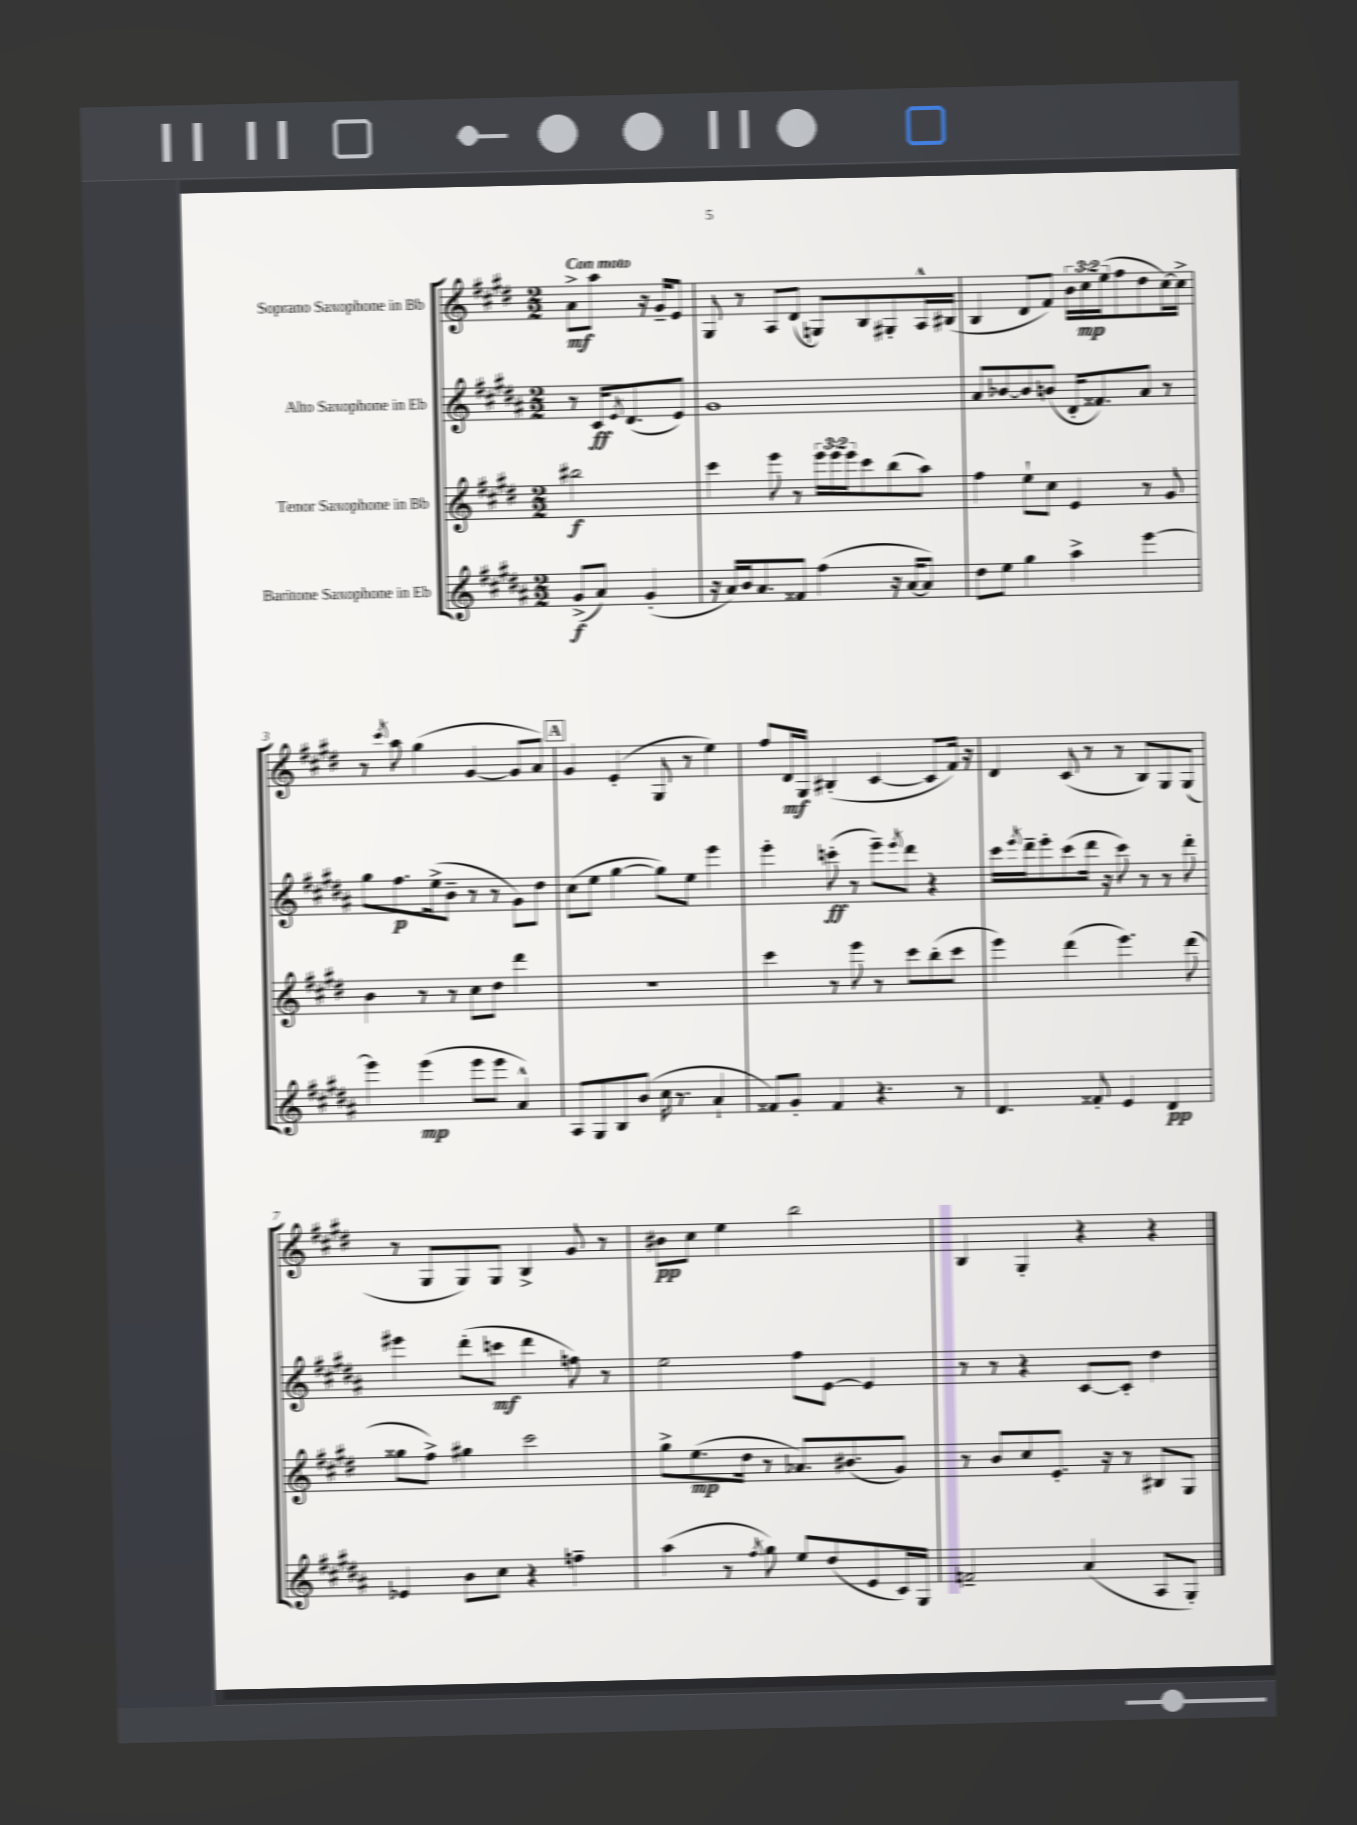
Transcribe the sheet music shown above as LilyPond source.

<<
\new StaffGroup <<
\new Staff = "s0" \with { instrumentName = "Soprano Saxophone in Bb" } {
    \clef treble \key e \major \numericTimeSignature \time 2/2 \override Staff.TupletNumber.text = #tuplet-number::calc-fraction-text \partial 2 \tempo "Con moto"
    a'8->\mf a''8 r16 gis'16-- e'8 |
    gis8 r8 a8 dis'8( g8) b8 gis8-. a16-^ bis16( |
    b4 dis'8 fis'8) \tuplet 3/2 { b'16 cis''16\mp e''16( } fis''8 dis''8 cis''16~) cis''16-> |
    r8 \acciaccatura { cis'''8 } a''8 gis''4( gis'4~ gis'8 a'8) |
    \mark \markup { \box "A" } gis'4 e'4-.( gis8 r8 e''4) |
    fis''8 dis'16\mf gis16 bis4-.( cis'4~ cis'8 fis'16) r16 |
    dis'4 cis'8( r8 r8 b8) gis8 gis8( |
    r8 gis8 gis8) gis8 b4-> gis'8 r8 |
    bis'8\pp cis''8 e''4 b''2 |
    b4 gis4-. r4 r4 \bar "|." |
}
\new Staff = "s1" \with { instrumentName = "Alto Saxophone in Eb" } {
    \clef treble \key b \major \numericTimeSignature \time 2/2 \partial 2
    r8 cis'16\ff \acciaccatura { e'8 } dis'8.( e'8) |
    gis'1 |
    ais'8 bes'8~ bes'8 b'8( dis'16-. fisis'8.) ais'8 r8 |
    gis''8 fis''8.\p e''16->( b'8-- r8 r8 gis'8) dis''8 |
    \mark \markup { \box "A" } cis''8( e''8 gis''4~ gis''8) e''8 e'''4 |
    e'''4-. c'''8-.\ff( r8 e'''8--) \acciaccatura { e'''8 } dis'''8 r4 |
    cis'''16 \acciaccatura { e'''8 } dis'''16-- e'''8-. cis'''8( dis'''16 r16 cis'''8) r8 r8 dis'''8-. |
    eis'''4 dis'''8-.( c'''8\mf dis'''4 f''8) r8 |
    e''2 fis''8 e'8~ e'4 |
    r8 r8 r4 cis'8~ cis'8-. dis''4 \bar "|." |
}
\new Staff = "s2" \with { instrumentName = "Tenor Saxophone in Bb" } {
    \clef treble \key e \major \numericTimeSignature \time 2/2 \override Staff.TupletNumber.text = #tuplet-number::calc-fraction-text \partial 2
    bis''2\f |
    cis'''4 e'''8 r8 \tuplet 3/2 { e'''16 e'''16 e'''16 } cis'''8 b''8( a''8) |
    fis''4 e''8-! cis''8 e'4 r8 gis'8 |
    b'4 r8 r8 cis''8 dis''8 dis'''4 |
    \mark \markup { \box "A" } r1 |
    cis'''4 r8 e'''8 r8 cis'''8 b''8-.( cis'''8 |
    e'''4) dis'''4( e'''4.) dis'''8( |
    gisis''8 fis''8->) gis''4 cis'''2 |
    gis''8-> e''8.\mp( dis''16 r8 aes'8.) bis'8.( gis'8) |
    r8 b'8 cis''8 e'8.-. r16 r8 bis8 gis8 \bar "|." |
}
\new Staff = "s3" \with { instrumentName = "Baritone Saxophone in Eb" } {
    \clef treble \key b \major \numericTimeSignature \time 2/2 \partial 2
    gis'8->\f( ais'8) gis'4-.( |
    r16 ais'16) b'16 ais'8. fisis'8 fis''4( r16 ais'16~ ais'8) |
    dis''8 e''8 gis''4 ais''4-> e'''4~ |
    e'''4 e'''4\mp( e'''8 e'''8 ais'4-^) |
    \mark \markup { \box "A" } ais8 gis8 b8 b'8( cis''16 r8. ais'4-! |
    fisis'8) gis'8-. fisis'4 r4. r8 |
    dis'4. fisis'8-. e'4 dis'4\pp |
    ees'4 b'8 cis''8 r4 f''4-- |
    ais''4( r8 \acciaccatura { fis''8 } gis''8) e''8 dis''8( e'8 cis'16) gis16 |
    f'2-- ais'4( ais8 gis8-.) \bar "|." |
}
>>
>>
